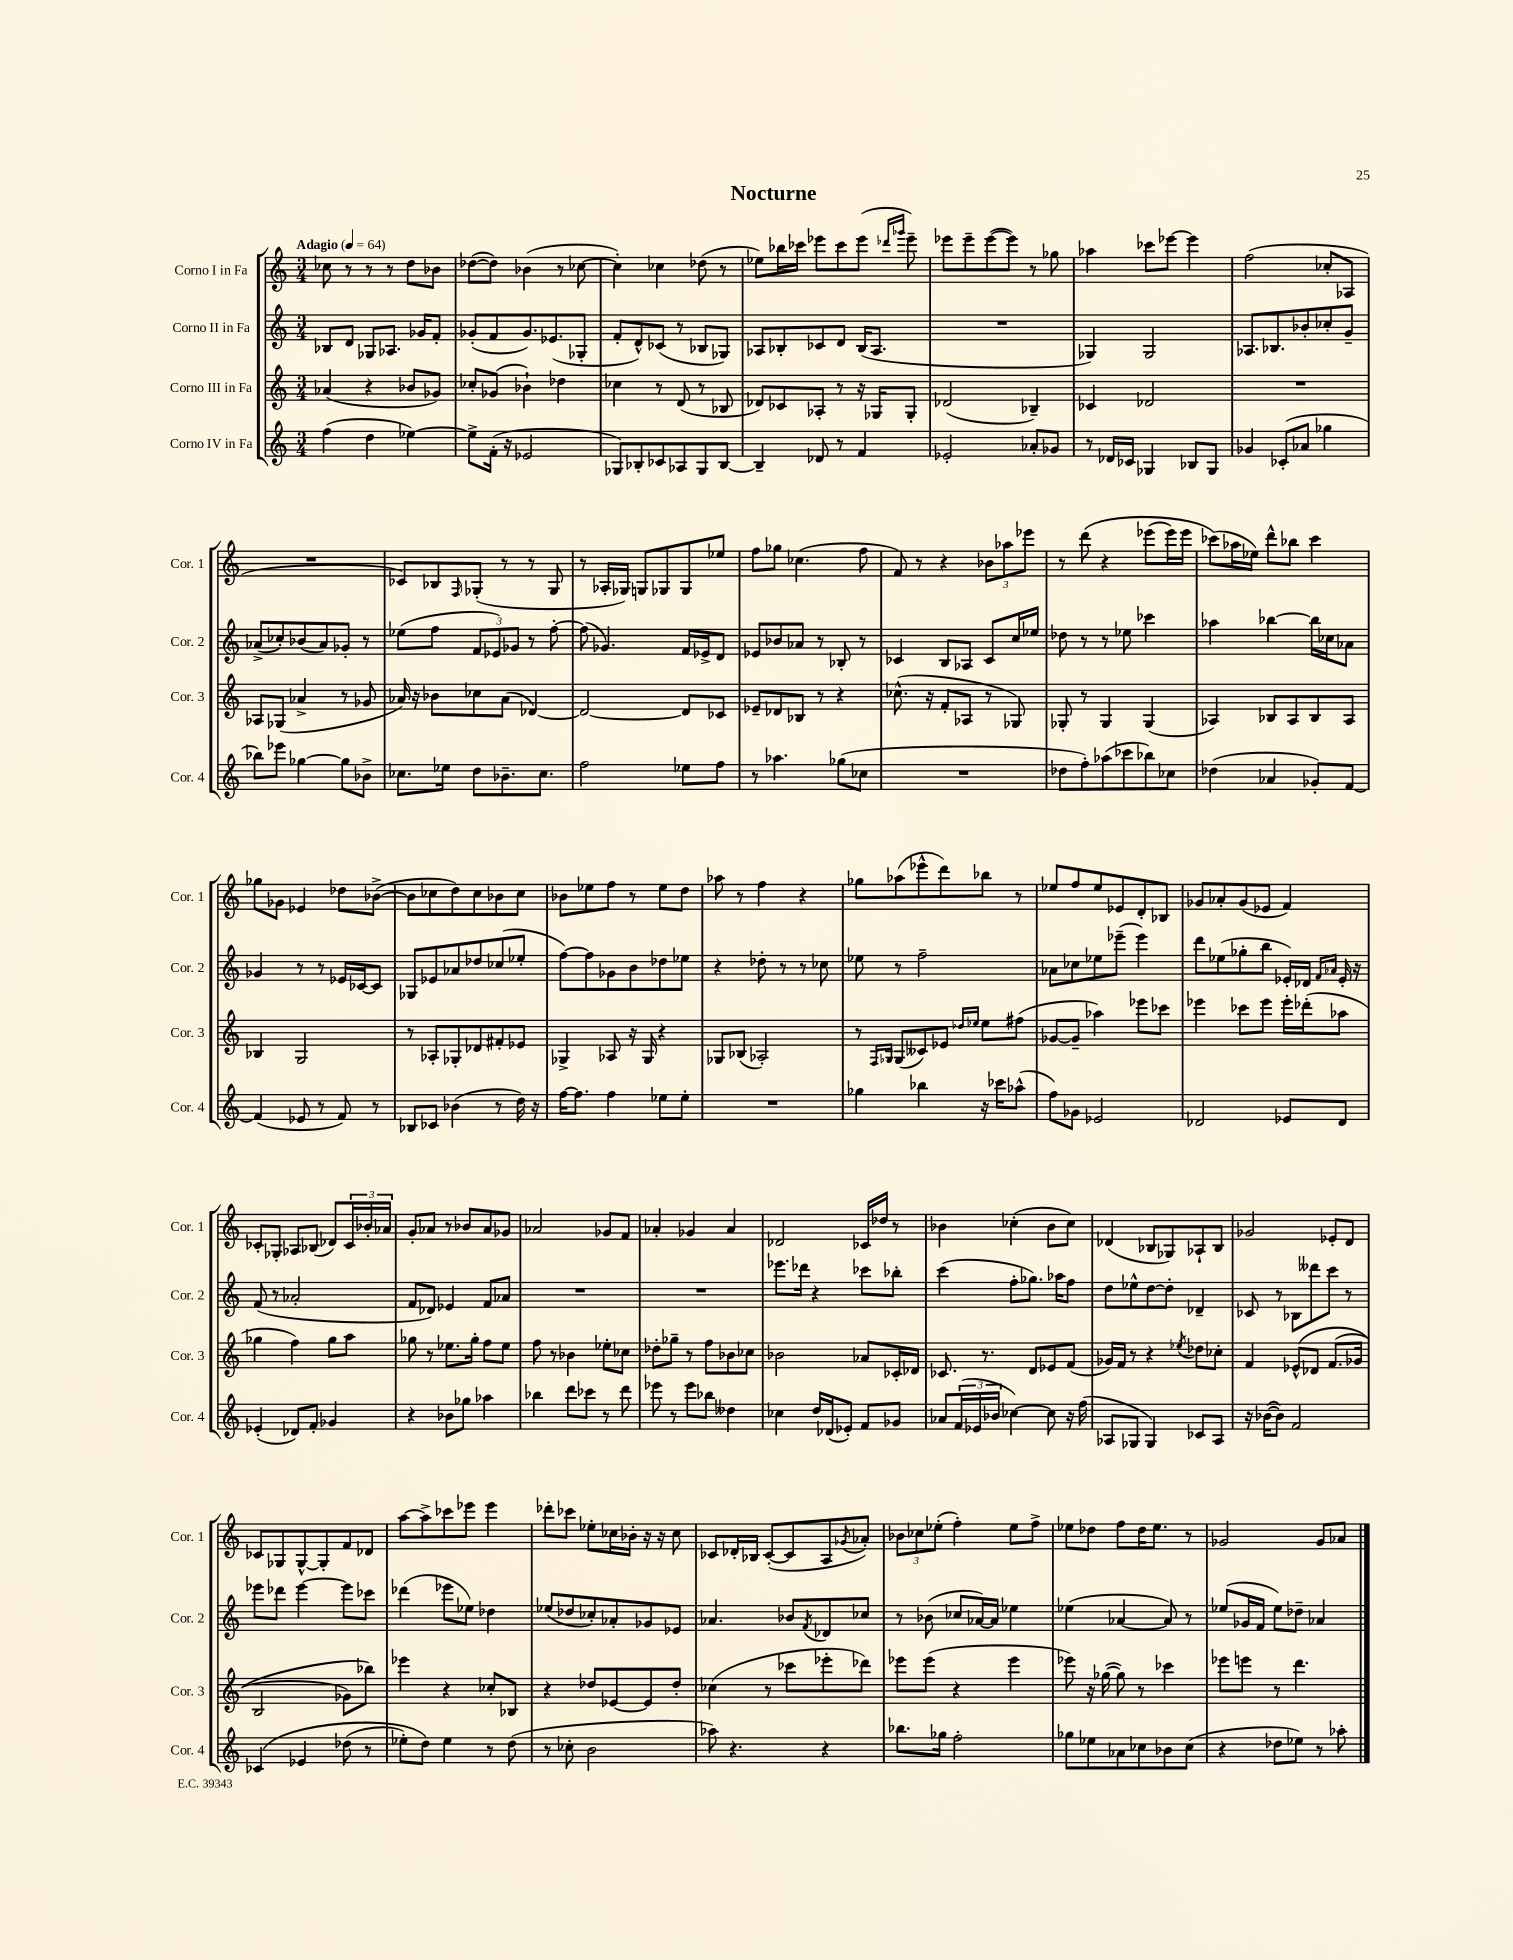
\header { title = "Nocturne" }
<<
\new StaffGroup <<
\new Staff = "s0" \with { instrumentName = "Corno I in Fa" shortInstrumentName = "Cor. 1" } {
    \clef treble \key c \major \numericTimeSignature \time 3/4 \tempo "Adagio" 4 = 64
    ces''8 r8 r8 r8 d''8 bes'8 |
    des''8~( des''8) bes'4( r8 ces''8~ |
    ces''4-.) ces''4 des''8( r8 |
    ees''8) bes''16 ces'''16 ees'''8 ces'''8 ees'''8( \grace { des'''16 ges'''16 } ees'''8--) |
    ees'''8 ees'''8-- ees'''8~( ees'''8) r8 ges''8 |
    aes''4 ces'''8 ees'''8~ ees'''4 |
    f''2( ces''8-. aes8 |
    R2. |
    ces'8) bes8 \grace { f16 } ges8-.( r8 r8 ges8 |
    r8 aes16-. ges16) g8 ges8 ges8 ees''8 |
    f''8 ges''8 ces''4.( f''8 |
    f'8) r8 r4 \tuplet 3/2 { bes'8 aes''8 ees'''8 } |
    r8 d'''8\( r4 ees'''8( ees'''16) ees'''16 |
    ces'''8(\) aes''16 ees''16) d'''8-^ bes''8 ces'''4 |
    ges''8 ges'8 ees'4 des''8 bes'8~->( |
    bes'8 ces''8 d''8) ces''8 bes'8 ces''8 |
    bes'8 ees''8 f''8 r8 ees''8 d''8 |
    aes''8 r8 f''4 r4 |
    ges''8 aes''8( ees'''8-^ d'''8) bes''8 r8 |
    ees''8 f''8 ees''8 ees'8 d'8-. bes8 |
    ges'8 aes'8-. ges'8( ees'8 f'4) |
    ces'8-. ges8-. aes8 bes8( des'8) \tuplet 3/2 { ces'16 bes'16-. aes'16 } |
    g'8-. aes'8 r8 bes'8 aes'8 ges'8 |
    aes'2 ges'8 f'8 |
    aes'4-. ges'4 aes'4 |
    des'2 ces'16 des''16 r8 |
    bes'4 ces''4-.( bes'8 ces''8) |
    des'4( bes8 ges8) aes8-! bes8 |
    ges'2 ees'8-. d'8 |
    ces'8 ges8 ges8~-^ ges8-. f'8 des'8 |
    a''8~ a''8-> ces'''8 ees'''8 ees'''4 |
    des'''8-. ces'''8 ees''8-. ces''16 bes'16-. r16 r16 ces''8 |
    ces'8 des'16-. bes16 ces'8~-.( ces'8 a8 \acciaccatura { ges'8 } aes'8-.) |
    \tuplet 3/2 { bes'8 ces''8 ees''8-.( } f''4-.) ees''8 f''8-> |
    ees''8 des''8 f''8 des''16 ees''8. r8 |
    ges'2 ges'8 aes'8 \bar "|." |
}
\new Staff = "s1" \with { instrumentName = "Corno II in Fa" shortInstrumentName = "Cor. 2" } {
    \clef treble \key c \major \numericTimeSignature \time 3/4
    bes8 d'8 ges8 aes8. ges'16 f'8-. |
    ges'8-.( f'8 ges'8.) ees'8.( ges8-. |
    f'8-. d'8-^) ces'8( r8 bes8 ges8) |
    aes8 bes8-. ces'8 d'8 bes16( aes8. |
    R2. |
    ges4) ges2 |
    aes8. bes8. bes'8-. ces''8-. g'8-- |
    aes'8->( ces''8-.) bes'8( aes'8) ges'8-. r8 |
    ees''8( f''8 \tuplet 3/2 { f'8 ees'8) ges'8 } r8 f''8~-. |
    f''8( ges'4.) f'16 ees'16-> d'8 |
    ees'8 bes'8 aes'8 r8 bes8-. r8 |
    ces'4 b8 aes8 ces'8 c''16 ees''16 |
    des''8 r8 r8 ees''8 ces'''4 |
    aes''4 bes''4~ bes''16 ces''16 aes'8 |
    ges'4 r8 r8 ees'16 ces'16~ ces'8 |
    ges8 ees'8 aes'8 des''8 ces''8( ees''8-. |
    f''8~) f''8 ges'8 b'8 des''8 ees''8 |
    r4 des''8-. r8 r8 ces''8 |
    ees''8 r8 f''2-- |
    aes'8 ces''8 ees''8 ees'''8--( ees'''4) |
    d'''8 ees''8( ges''8-. b''8 ees'16-.) des'16 \grace { f'16 aes'16 } ees'16-. r16 |
    f'8( r8 aes'2-. |
    f'8 des'8) ees'4 f'8 aes'8 |
    R2. |
    R2. |
    ees'''8. des'''16 r4 ces'''8 bes''8-. |
    c'''4( f''8-. ges''8.) aes''16 f''8 |
    d''8 ees''8-^ d''8~ d''8-. des'4-- |
    ces'8 r8 bes8 deses'''8 c'''8 r8 |
    ees'''8 des'''8 ees'''4~ ees'''8 ces'''8 |
    des'''4( ees'''8 ees''8) des''4 |
    ees''8( des''8 ces''8-.) aes'8-. ges'8 ees'8 |
    aes'4. bes'8 \acciaccatura { f'8 } des'8 ces''8 |
    r8 bes'8( ces''8 aes'16~) aes'16 ees''4 |
    ees''4( aes'4~ aes'8) r8 |
    ees''8( ges'16 f'16 ees''8) des''8-- aes'4 \bar "|." |
}
\new Staff = "s2" \with { instrumentName = "Corno III in Fa" shortInstrumentName = "Cor. 3" } {
    \clef treble \key c \major \numericTimeSignature \time 3/4
    aes'4( r4 bes'8 ges'8) |
    ces''8-. ges'8( bes'4-!) des''4 |
    ces''4 r8 d'8( r8 bes8 |
    des'8) ces'8 aes8-. r8 r16 ges16 ges8-. |
    des'2( bes4--) |
    ces'4 des'2 |
    R2. |
    aes8 ges8( aes'4-> r8 ges'8 |
    aes'16) r16 bes'8 ces''8 aes'8( des'4~) |
    des'2~ des'8 ces'8 |
    ees'8-- des'8 bes8 r8 r4 |
    ces''8.-^( r16 f'8-. aes8 r8 ges8) |
    ges8-. r8 ges4 ges4( |
    aes4) bes8 aes8 bes8 aes8 |
    bes4 g2 |
    r8 aes8-. ges8-. des'8 fis'8-. ees'8 |
    ges4-> aes8 r16 ges16 r4 |
    ges8 bes8( aes2-.) |
    r8 \grace { f16 ges16 } ges8( ceses'8) ees'8 \grace { des''16 ees''16 } ees''8 fis''8( |
    ges'8~ ges'8-- aes''4) ees'''8 ces'''8 |
    ees'''4 ces'''8 ees'''8 ees'''16-. des'''16-.( aes''8 |
    ges''4 f''4) ges''8 a''8 |
    ges''8 r8 ees''8. ges''16-. f''8 ees''8 |
    f''8 r8 bes'4 ees''8-. ces''8 |
    des''8-. ges''8-- r8 f''8 bes'8 ces''8 |
    bes'2 aes'8 ces'16-. des'16 |
    ces'8. r8. d'8 ees'8 f'8( |
    ges'16) f'16 r8 r4 \acciaccatura { ees''8 } des''8 ces''8-. |
    f'4 ees'8-^\( des'8 f'8.( ges'16 |
    b2 ges'8) bes''8\) |
    ees'''4 r4 ces''8-. bes8 |
    r4 des''8 ees'8~ ees'8 des''8-. |
    ces''4( r8 ces'''8 ees'''8-. des'''8) |
    ees'''8 ees'''8( r4 ees'''4 |
    ees'''8) r16 ges''16~( ges''8) r8 ces'''4 |
    ees'''8 e'''8 r8 d'''4. \bar "|." |
}
\new Staff = "s3" \with { instrumentName = "Corno IV in Fa" shortInstrumentName = "Cor. 4" } {
    \clef treble \key c \major \numericTimeSignature \time 3/4
    f''4( d''4 ees''4~) |
    ees''8-> f'16-.( r16 ees'2 |
    ges8) bes8-. ces'8 aes8 ges8 bes8~ |
    bes4-- des'8 r8 f'4 |
    ees'2-. aes'8-. ges'8 |
    r8 des'16 ces'16 ges4 bes8 ges8 |
    ges'4 ces'8-.( aes'8 ges''4 |
    bes''8) ees'''8 ges''4~ ges''8 bes'8-> |
    ces''8. ees''16 d''8 bes'8.-- ces''8. |
    f''2 ees''8 f''8 |
    r8 aes''4. ges''8( ces''8 |
    R2. |
    des''8 f''8-.) aes''8( ces'''8 bes''8) ces''8 |
    des''4( aes'4 ges'8-.) f'8~ |
    f'4( ees'8 r8 f'8) r8 |
    bes8 ces'8 bes'4( r8 d''16) r16 |
    f''16~ f''8. f''4 ees''8 ees''8-. |
    R2. |
    ges''4 bes''4 r16 ces'''16 aes''8-^( |
    f''8) ges'8 ees'2 |
    des'2 ees'8 des'8 |
    ees'4-.( des'8) f'8-. ges'4 |
    r4 bes'8 ges''8 aes''4 |
    bes''4 d'''8 ces'''8 r8 d'''8 |
    ees'''8 r8 ees'''8 bes''8 deses''4 |
    ces''4 d''16 des'16( ees'8-.) f'8 ges'8 |
    aes'8 \tuplet 3/2 { f'16( ees'16 bes'16 } ces''4~) ces''8 r16 f''16( |
    aes8 ges8 ges4) ces'8 aes8 |
    r16 bes'16~( bes'8) f'2 |
    ces'4\( ees'4 des''8( r8 |
    ees''8-.) d''8\) ees''4 r8 d''8( |
    r8 ces''8-. b'2 |
    aes''8) r4. r4 |
    bes''8. ges''16 f''2-. |
    ges''8 ees''8 aes'8 ces''8 bes'8 ces''8( |
    r4 des''8 ees''8) r8 aes''8-. \bar "|." |
}
>>
>>
\layout { \context { \Score \remove "Bar_number_engraver" } }
